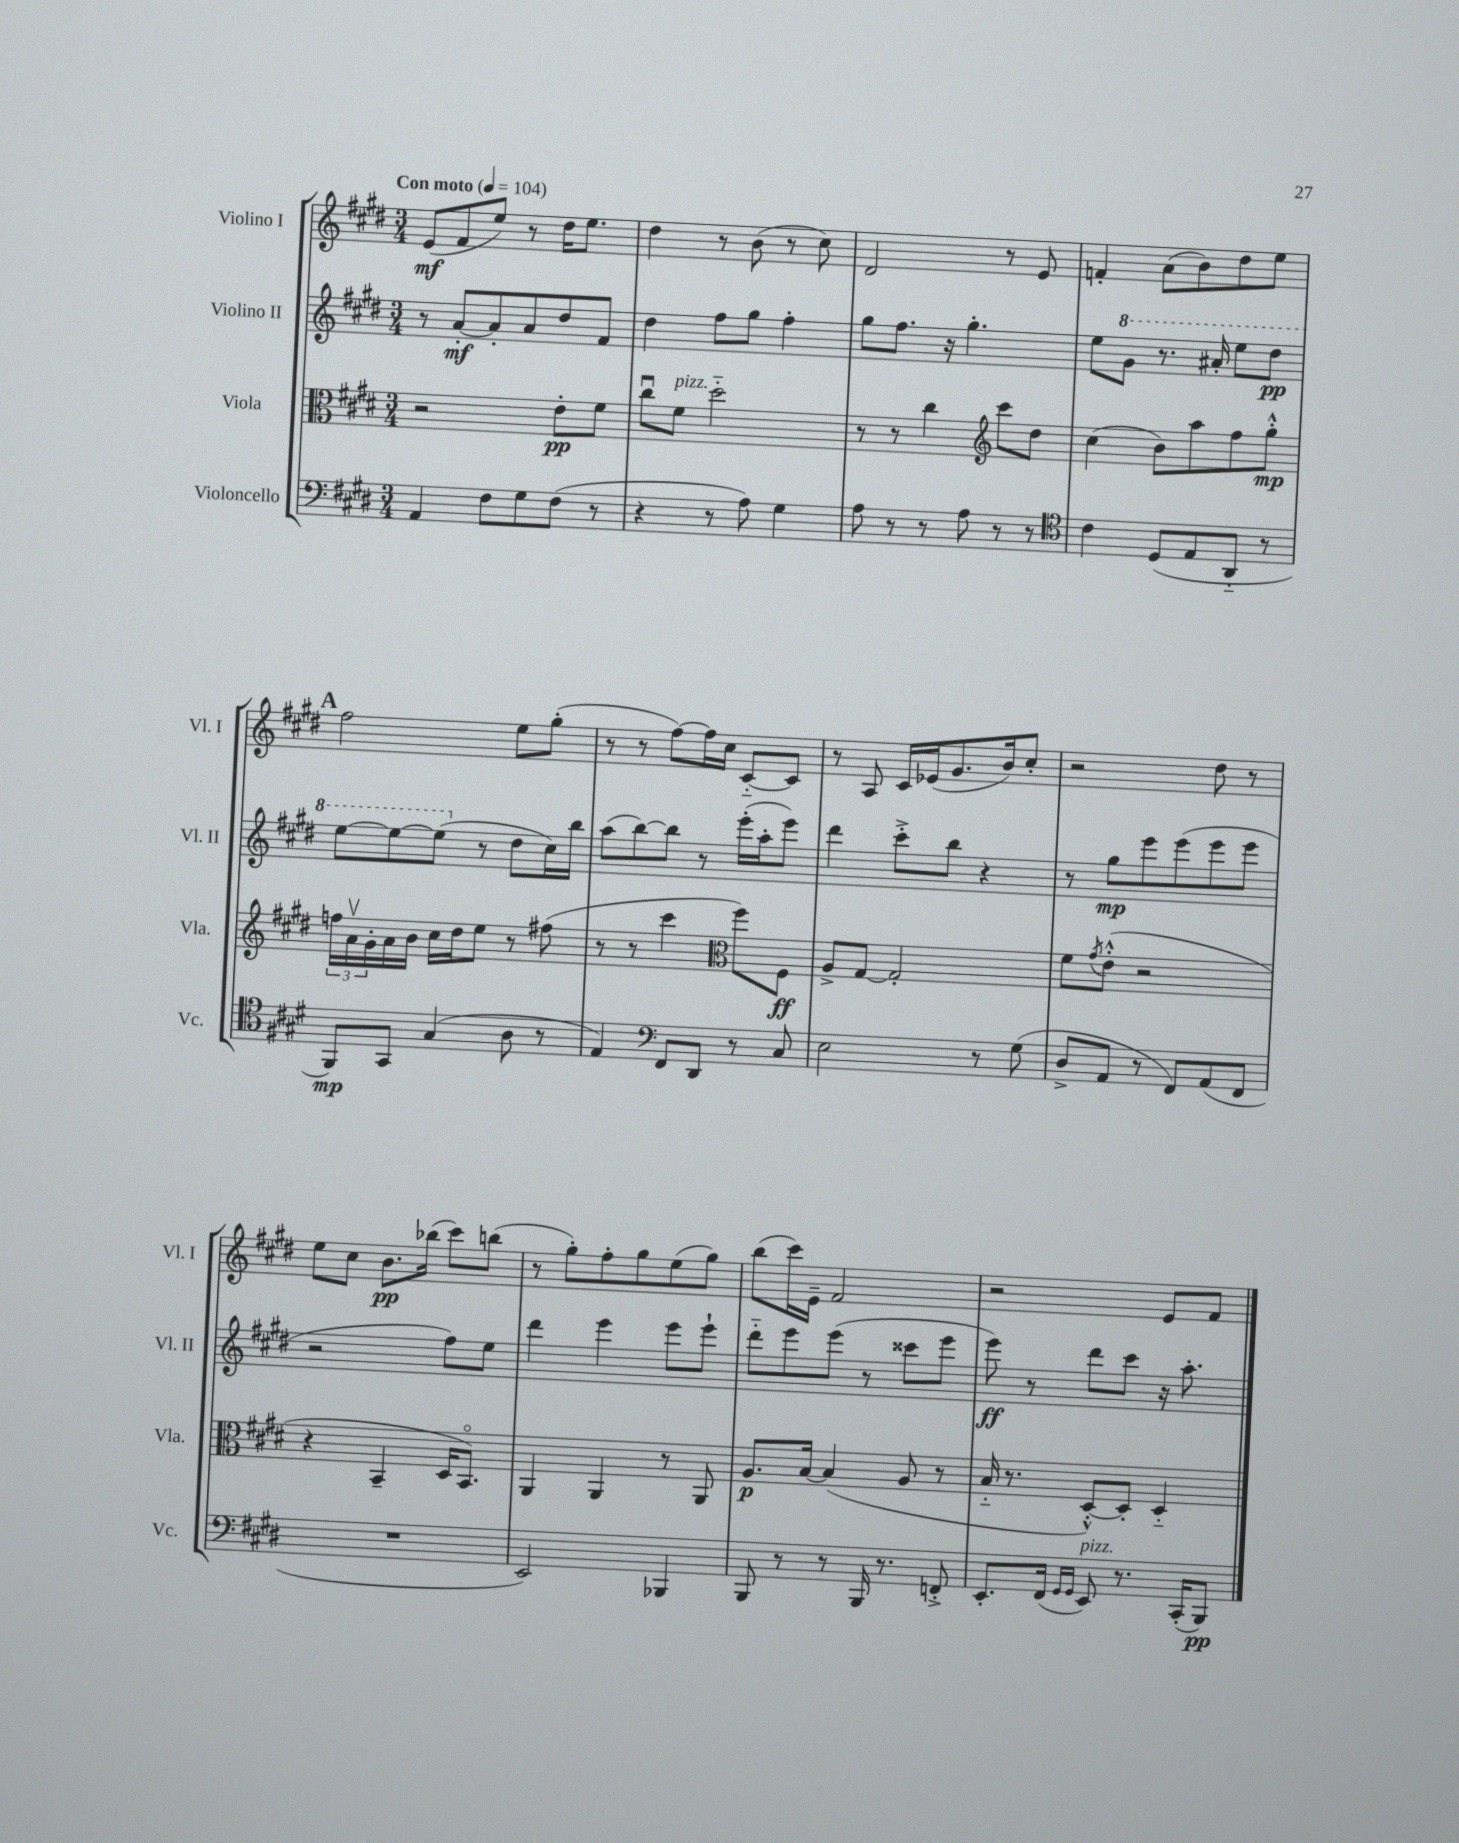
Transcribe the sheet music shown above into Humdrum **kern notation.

**kern	**kern	**kern	**kern
*staff4	*staff3	*staff2	*staff1
*clefF4	*clefC3	*clefG2	*clefG2
*k[f#c#g#d#]	*k[f#c#g#d#]	*k[f#c#g#d#]	*k[f#c#g#d#]
*M3/4	*M3/4	*M3/4	*M3/4
*MM104	*MM104	*MM104	*MM104
4AA/	2r	8r	(8e/L
.	.	[8a'/L	8f#/
8F#\L	.	8a'/]	8ee/J)
8G#\	.	8a/	8r
(8F#\J	8e'\L	8dd#/	16dd#\LK
.	.	.	8.ee\J
8r	8f#\J	8f#/J	.
=	=	=	=
4r	8cc#u\L	4dd#\	4dd#\
.	8f#\J	.	.
8r	2dd#'~\	8ff#\L	8r
8A\)	.	8gg#\J	(8b\
4G#\	.	4ff#'\	8r
.	.	.	8cc#\)
=	=	=	=
8A\	8r	8gg#\L	2d#/
8r	8r	8.ff#\J	.
8r	4cc#\	.	.
.	.	16r	.
8A\	.	4.gg#'\	.
*	*clefG2	*	*
8r	8ccc#\L	.	8r
8r	8dd#\J	.	8e/
=	=	=	=
*clefC4	*	*	*
4c#\	(4cc#\	8ee\L	4f'/
.	.	8gg#\J	.
(8D#/L	8b\L)	8.r	(8a\L
8E/	8aa\	.	8b\)
.	.	16aa#'/	.
8AA'~/J	8ff#\	8eee\L	8dd#\
8r	8gg#'^^\J	8ddd#\J	8ee\J
=	=	=	=
8FF#/L)	24ff\LL	[8eee\L	2ff#\
.	24av\	.	.
.	24g#'\	.	.
8GG#/J	16a\	8eee\_	.
.	16b\JJ	.	.
(4G#/	16cc#\LL	(8eee\]J	.
.	16dd#\J	.	.
.	8ee\J	8r	.
8A\	8r	8dd#\L	8ee\L
8r	(8ff#\	16cc#\L)	(8gg#'\J
.	.	16bb\JJ	.
=	=	=	=
4E/)	8r	(8aa\L	8r
.	8r	[8bb\)	8r
*clefF4	*	*	*
8FF#/L	4ccc#\	8bb\]J	[8ff#\L)
8DD#/J	.	8r	16ff#\]L
.	.	.	16cc#\JJ
*	*clefC3	*	*
8r	8ff#\L)	(16eee'\LL	[8c#'~/L
.	.	16aa'\J	.
8C#/	8F#\J	8eee\J)	8c#/]J
=	=	=	=
2E\	8A^/L	4ddd#\	8r
.	[8G#/J	.	8A/
.	2G#'/]	8ccc#'^\L	16c#/LL
.	.	.	(16e-/J
.	.	8bb\J	8.g#/
8r	.	4r	.
.	.	.	16b/k)
(8G#\	.	.	8cc#'/J
=	=	=	=
8D#^/L	8f#\L	8r	2r
.	8qg#/	.	.
8AA/J	(8e'^^\J	8gg#\L	.
8r	2r	8eee\	.
8FF#/L)	.	(8eee\	.
(8AA/	.	8eee\	8dd#\
8FF#/J	.	8eee\J	8r
=	=	=	=
2.r	4r	2r	8ee\L
.	.	.	8cc#\J
.	4BB~/	.	8.b\L
.	.	.	(16bb-\Jk
.	16D#/LK	8ff#\L)	8ccc#\L)
.	8.BBo/J)	.	.
.	.	8ee\J	(8bb\J
=	=	=	=
2EE/)	4AA/	4ddd#\	8r
.	.	.	8gg#'\L)
.	4AA/	4eee\	8ff#'\
.	.	.	8gg#\
4BBB-/	8r	8eee\L	(8ee\
.	8AA/	8eee`\J	8gg#\J)
=	=	=	=
8BBB/	8.A/L	8ddd#'~\L	(8bb\L
8r	.	8eee\	16ccc#\L)
.	[16B/Jk	.	16e~\JJ
8r	(4B/]	(8eee\J	2f#/
16BBB/	.	8r	.
8.r	.	.	.
.	8A/	8ccc##\L	.
8FF'^/	8r	8eee\J	.
=	=	=	=
8.EE'/L	16B'~/	8eee\)	2r
.	8.r	.	.
.	.	8r	.
(16FF#/Jk	.	.	.
16qqGG#/LL	.	.	.
16qqGG#/JJ	.	.	.
8EE/)	[8D#'^^/L)	8ddd#\L	.
8.r	8D#'/]J	8ccc#\J	.
.	4D#'~/	16r	8e/L
(16CC#'/LK	.	8.aa'\	.
8BBB/J)	.	.	8f#/J
==	==	==	==
*-	*-	*-	*-
